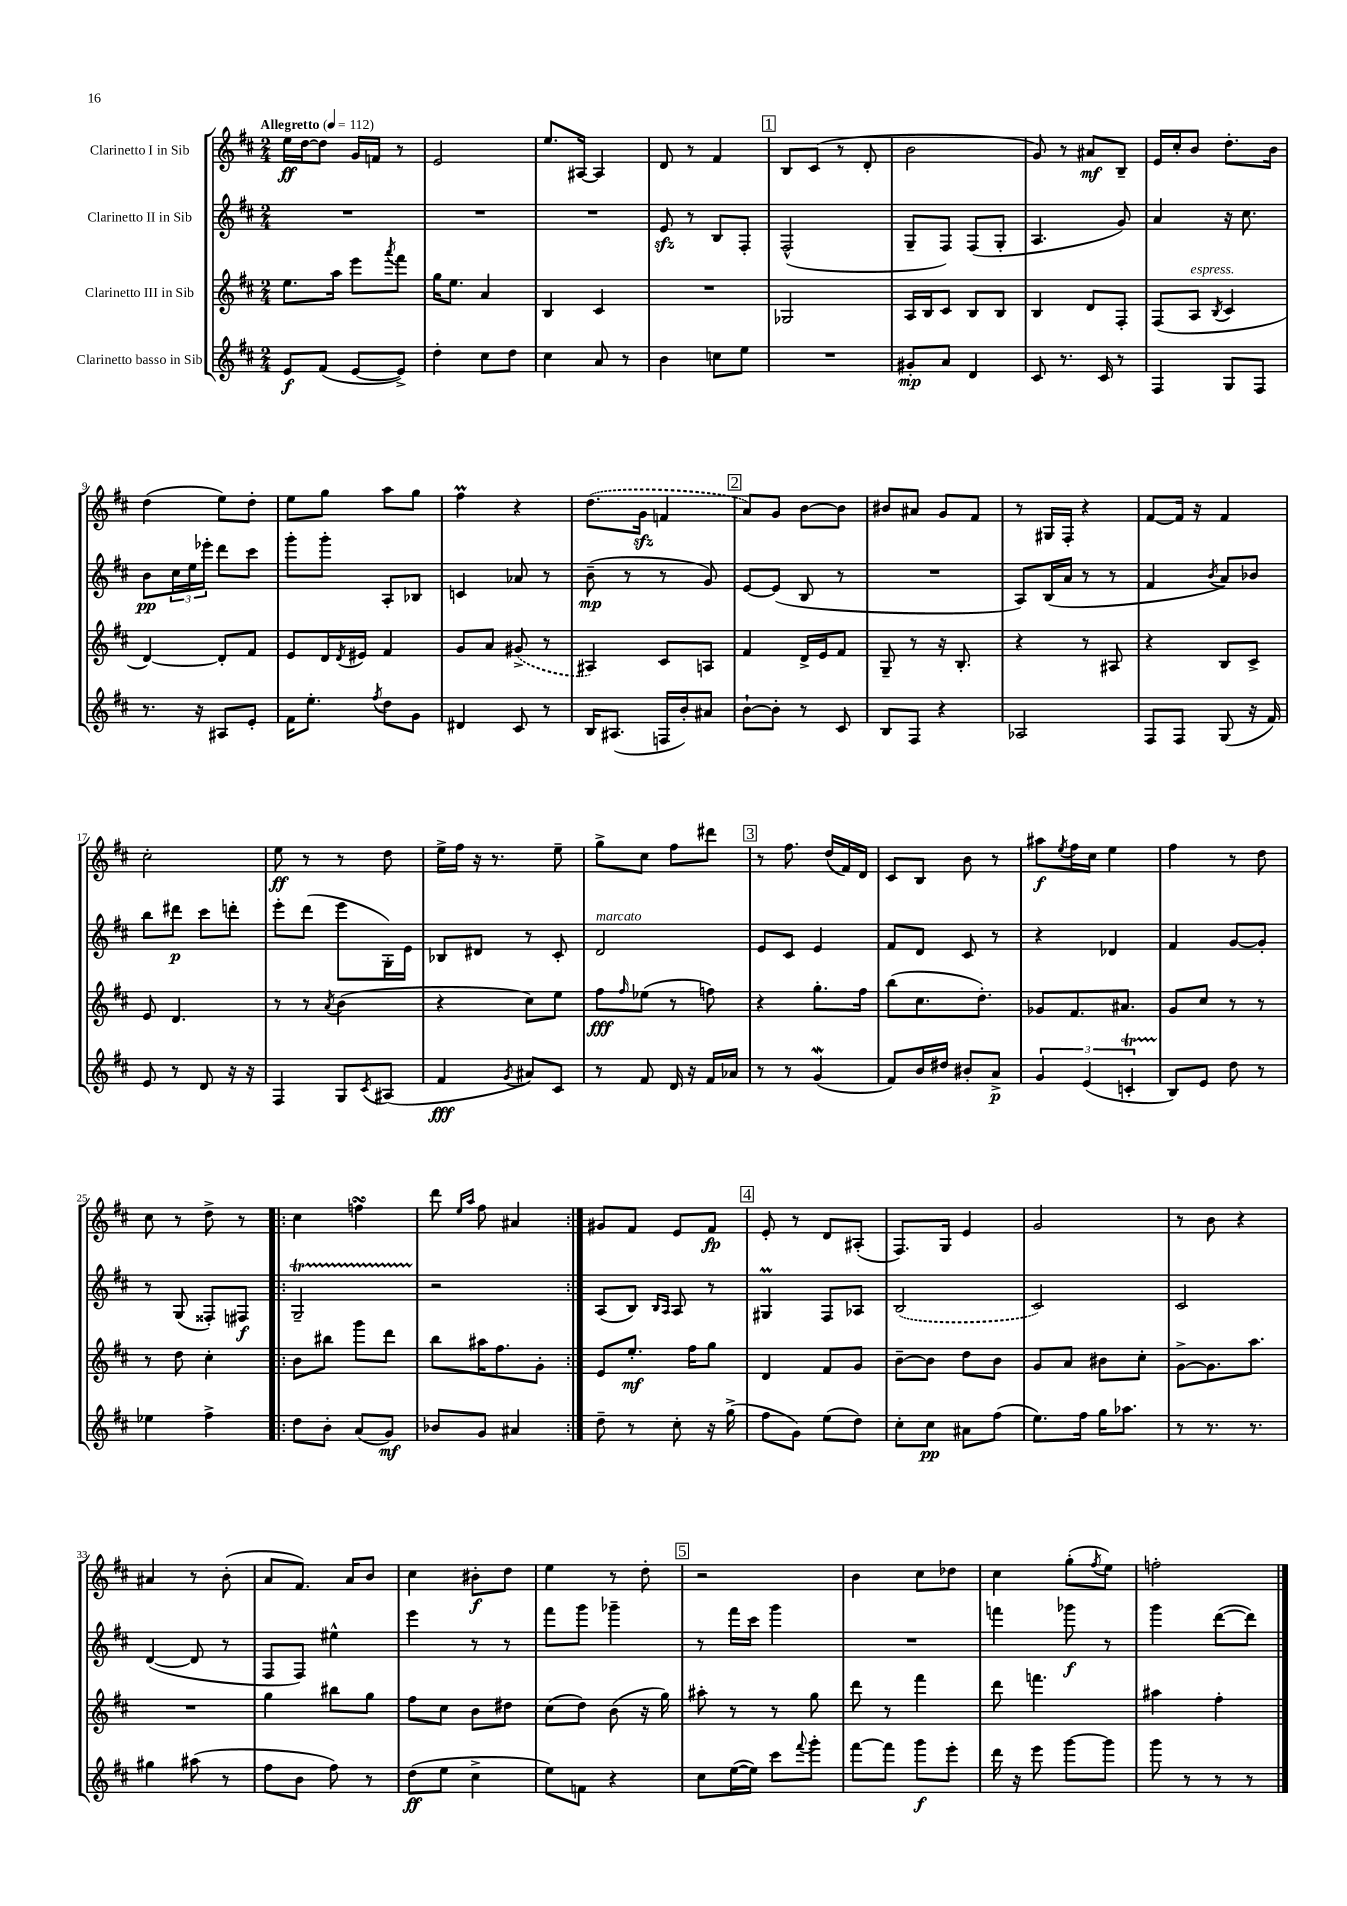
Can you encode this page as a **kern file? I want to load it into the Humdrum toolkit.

**kern	**kern	**kern	**kern
*staff4	*staff3	*staff2	*staff1
*clefG2	*clefG2	*clefG2	*clefG2
*k[f#c#]	*k[f#c#]	*k[f#c#]	*k[f#c#]
*M2/4	*M2/4	*M2/4	*M2/4
*MM112	*MM112	*MM112	*MM112
8e/L	8.ee\L	2r	16ee\LL
.	.	.	[16dd\J
(8f#/J	.	.	8dd\]J
.	16aa\Jk	.	.
[8e/L	8eee\L	.	16g/LL
.	.	.	16f/JJ
.	8qaaa/	.	.
8e^/]J)	8fff#\J	.	8r
=	=	=	=
4dd'\	16gg\LK	2r	2e/
.	8.ee\J	.	.
8cc#\L	4a/	.	.
8dd\J	.	.	.
=	=	=	=
4cc#\	4B/	2r	8.ee/L
.	.	.	[16A#/Jk
8a/	4c#/	.	4A#/]
8r	.	.	.
=	=	=	=
4b\	2r	8e/	8d/
.	.	8r	8r
8cc\L	.	8B/L	4f#/
8ee\J	.	8F#'/J	.
=	=	=	=
2r	2G-/	(2F#^^/	8B/L
.	.	.	(8c#/J
.	.	.	8r
.	.	.	8d'/
=	=	=	=
8g#'/L	16A/LL	8G~/L	2b\
.	16B/J	.	.
8a/J	8c#/J	8F#/J)	.
4d/	8B/L	(8F#/L	.
.	8B/J	8G'/J	.
=	=	=	=
8c#/	4B/	4.A/	8g/)
8.r	.	.	8r
.	8d/L	.	8a#/L
16c#/	.	.	.
8r	8F#'/J	8g/)	8B~/J
=	=	=	=
4F#/	(8F#/L	4a/	16e/LL
.	.	.	16cc#'/J
.	8A/J	.	8b/J
.	8qB/	.	.
8G/L	4c#/	16r	8.dd'\L
.	.	8.cc#\	.
8F#/J	.	.	.
.	.	.	16b\Jk
=	=	=	=
8.r	[4d/)	8b\L	(4dd\
.	.	24cc#\L	.
.	.	24ee\	.
16r	.	.	.
.	.	24eee-'\JJ	.
8A#/L	8d'/]L	8ddd\L	8ee\L)
8e'/J	8f#/J	8ccc#\J	8dd'\J
=	=	=	=
16f#\LK	8e/L	8ggg'\L	8ee\L
8.ee'\J	.	.	.
.	16d/L	8ggg'\J	8gg\J
.	8qd/	.	.
.	16e#/JJ	.	.
8qff#/	.	.	.
8dd\L	4f#/	8A'/L	8aa\L
8g\J	.	8B-/J	8gg\J
=	=	=	=
4d#/	8g/L	4c/	4ff#\
.	8a/J	.	.
8c#/	(8g#^/	8a-/	4r
8r	8r	8r	.
=	=	=	=
16B/LK	4A#/)	(8b~\	(8.dd\L
(8.A#/J	.	.	.
.	.	8r	.
.	.	.	16g\Jk
16F/LL	8c#/L	8r	4f/
16b'/J)	.	.	.
8a#/J	8A/J	8g/)	.
=	=	=	=
[8b`\L	4f#/	[8e/L	8a/L)
8b'\]J	.	(8e/]J	8g/J
8r	16d^/LL	8B/	[8b\L
.	16e/J	.	.
8c#/	8f#/J	8r	8b\]J
=	=	=	=
8B/L	8G~/	2r	8b#/L
8F#/J	8r	.	8a#/J
4r	16r	.	8g/L
.	8.B'/	.	.
.	.	.	8f#/J
=	=	=	=
2A-/	4r	8A/L)	8r
.	.	(16B/L	16G#/LL
.	.	16a/JJ	16F#'/JJ
.	8r	8r	4r
.	8A#/	8r	.
=	=	=	=
8F#/L	4r	4f#/	[8f#/L
8F#/J	.	.	16f#/]Jk
.	.	.	16r
.	.	8qb/	.
(8G/	8B/L	8a/L)	4f#/
16r	8c#^/J	8b-/J	.
16f#/)	.	.	.
=	=	=	=
8e/	8e/	8bb\L	2cc#'\
8r	4.d/	8ddd#\J	.
8d/	.	8ccc#\L	.
16r	.	8ddd'\J	.
16r	.	.	.
=	=	=	=
4F#/	8r	8eee'\L	8ee\
.	8r	(8ddd\J	8r
.	8qa/	.	.
8G/L	(4b\	8eee\L	8r
8qc#/	.	.	.
(8A#/J	.	16G'\L)	8dd\
.	.	16e\JJ	.
=	=	=	=
4f#/	4r	8B-/L	16ee^\LL
.	.	.	16ff#\JJ
.	.	8d#/J	16r
.	.	.	8.r
8qg/	.	.	.
8a#/L)	8cc#\L)	8r	.
8c#/J	8ee\J	8c#'/	8ee~\
=	=	=	=
8r	8ff#\L	2d/	8gg^\L
.	16qqff#/	.	.
8f#/	(8ee-\J	.	8cc#\J
16d/	8r	.	8ff#\L
16r	.	.	.
16f#/LL	8ff\)	.	8ddd#\J
16a-/JJ	.	.	.
=	=	=	=
8r	4r	8e/L	8r
8r	.	8c#/J	8.ff#\
(4g/	8.gg'\L	4e/	.
.	.	.	(16dd/LL
.	.	.	16f#/)
.	16ff#\Jk	.	16d/JJ
=	=	=	=
8f#/L)	(8bb\L	8f#/L	8c#/L
16b/L	8.cc#\	8d/J	8B/J
16dd#/JJ	.	.	.
8b#'/L	.	8c#/	8b\
.	8.dd'\J)	.	.
8a^/J	.	8r	8r
=	=	=	=
6g/	8g-/L	4r	8aa#\L
.	.	.	8qee/
.	8.f#/	.	16ff#\L
(6e/	.	.	.
.	.	.	16cc#\JJ
.	.	4d-/	4ee\
.	8.a#/J	.	.
6c'/	.	.	.
=	=	=	=
8B/L)	8g/L	4f#/	4ff#\
8e/J	8cc#/J	.	.
8dd\	8r	[8g/L	8r
8r	8r	8g'/]J	8dd\
=	=	=	=
4ee-\	8r	8r	8cc#\
.	8dd\	(8G/	8r
4ff#^\	4cc#'\	8F##'/L)	8dd^\
.	.	8F#/J	8r
=!|:	=!|:	=!|:	=!|:
8dd\L	8b\L	2G~/	4cc#\
8b'\J	8bb#\J	.	.
(8a/L	8ggg\L	.	4ff\
8g/J)	8ddd\J	.	.
=	=	=	=
8b-/L	8bb\L	2r	8ddd\
.	.	.	16qqee/LL
.	.	.	16qqaa/JJ
8g/J	16aa#\K	.	8ff#\
.	8.ff#\	.	.
4a#/	.	.	4a#/
.	8g'\J	.	.
=:|!	=:|!	=:|!	=:|!
8dd~\	8e/L	(8A/L	8g#/L
8r	8.ee'/J	8B/J)	8f#/J
.	.	16qqB/LL	.
.	.	16qqA/JJ	.
8cc#'\	.	8A/	8e/L
.	16ff#\LK	.	.
16r	8gg\J	8r	8f#/J
(16gg^\	.	.	.
=	=	=	=
8ff#\L	4d/	4G#/	8e'/
8g\J)	.	.	8r
(8ee\L	8f#/L	8F#/L	8d/L
8dd\J)	8g/J	8A-/J	(8A#'/J
=	=	=	=
8cc#'\L	[8b~\L	(2B/	8.F#/L)
8cc#\J	8b\]J	.	.
.	.	.	16G/Jk
8a#\L	8dd\L	.	4e/
(8ff#\J	8b\J	.	.
=	=	=	=
8.ee\L)	8g/L	2c#/)	2g/
.	8a/J	.	.
16ff#\Jk	.	.	.
16gg\LK	8b#\L	.	.
8.aa-\J	.	.	.
.	8cc#'\J	.	.
=	=	=	=
8r	[8g^\L	2c#/	8r
8.r	8.g\]	.	8b\
.	.	.	4r
8.r	8.aa\J	.	.
=	=	=	=
4gg#\	2r	([4d/	4a#/
(8aa#\	.	8d/]	8r
8r	.	8r	(8b'\
=	=	=	=
8ff#\L	4gg\	8F#/L	8a/L
8b\J	.	8F#/J)	8.f#/J)
8ff#\)	8bb#\L	4ee#^^\	.
.	.	.	16a/LK
8r	8gg\J	.	8b/J
=	=	=	=
(8dd\L	8ff#\L	4eee\	4cc#\
8ee\J	8cc#\J	.	.
4cc#^\	8b\L	8r	8b#'\L
.	8dd#\J	8r	8dd\J
=	=	=	=
8ee\L)	(8cc#\L	8fff#\L	4ee\
8f\J	8dd\J)	8ggg\J	.
4r	(8b\	4ggg-~\	8r
.	16r	.	8dd'\
.	16gg\)	.	.
=	=	=	=
8cc#\L	8aa#'\	8r	2r
([16ee\L	8r	16fff#\LL	.
16ee\]JJ)	.	16ccc#\JJ	.
8ccc#\L	8r	4ggg\	.
8qqfff#/	.	.	.
8ggg'\J	8gg\	.	.
=	=	=	=
[8fff#\L	8ddd\	2r	4b\
8fff#\]J	8r	.	.
8ggg\L	4fff#\	.	8cc#\L
8eee'\J	.	.	8dd-\J
=	=	=	=
16ddd\	8ddd\	4fff\	4cc#\
16r	.	.	.
8eee\	4.fff\	.	.
[8ggg\L	.	8ggg-\	(8gg'\L
.	.	.	8qff#/
8ggg\]J	.	8r	8ee\J)
=	=	=	=
8ggg\	4aa#\	4ggg\	2ff'\
8r	.	.	.
8r	4ff#'\	([8ddd\L	.
8r	.	8ddd\]J)	.
==	==	==	==
*-	*-	*-	*-
